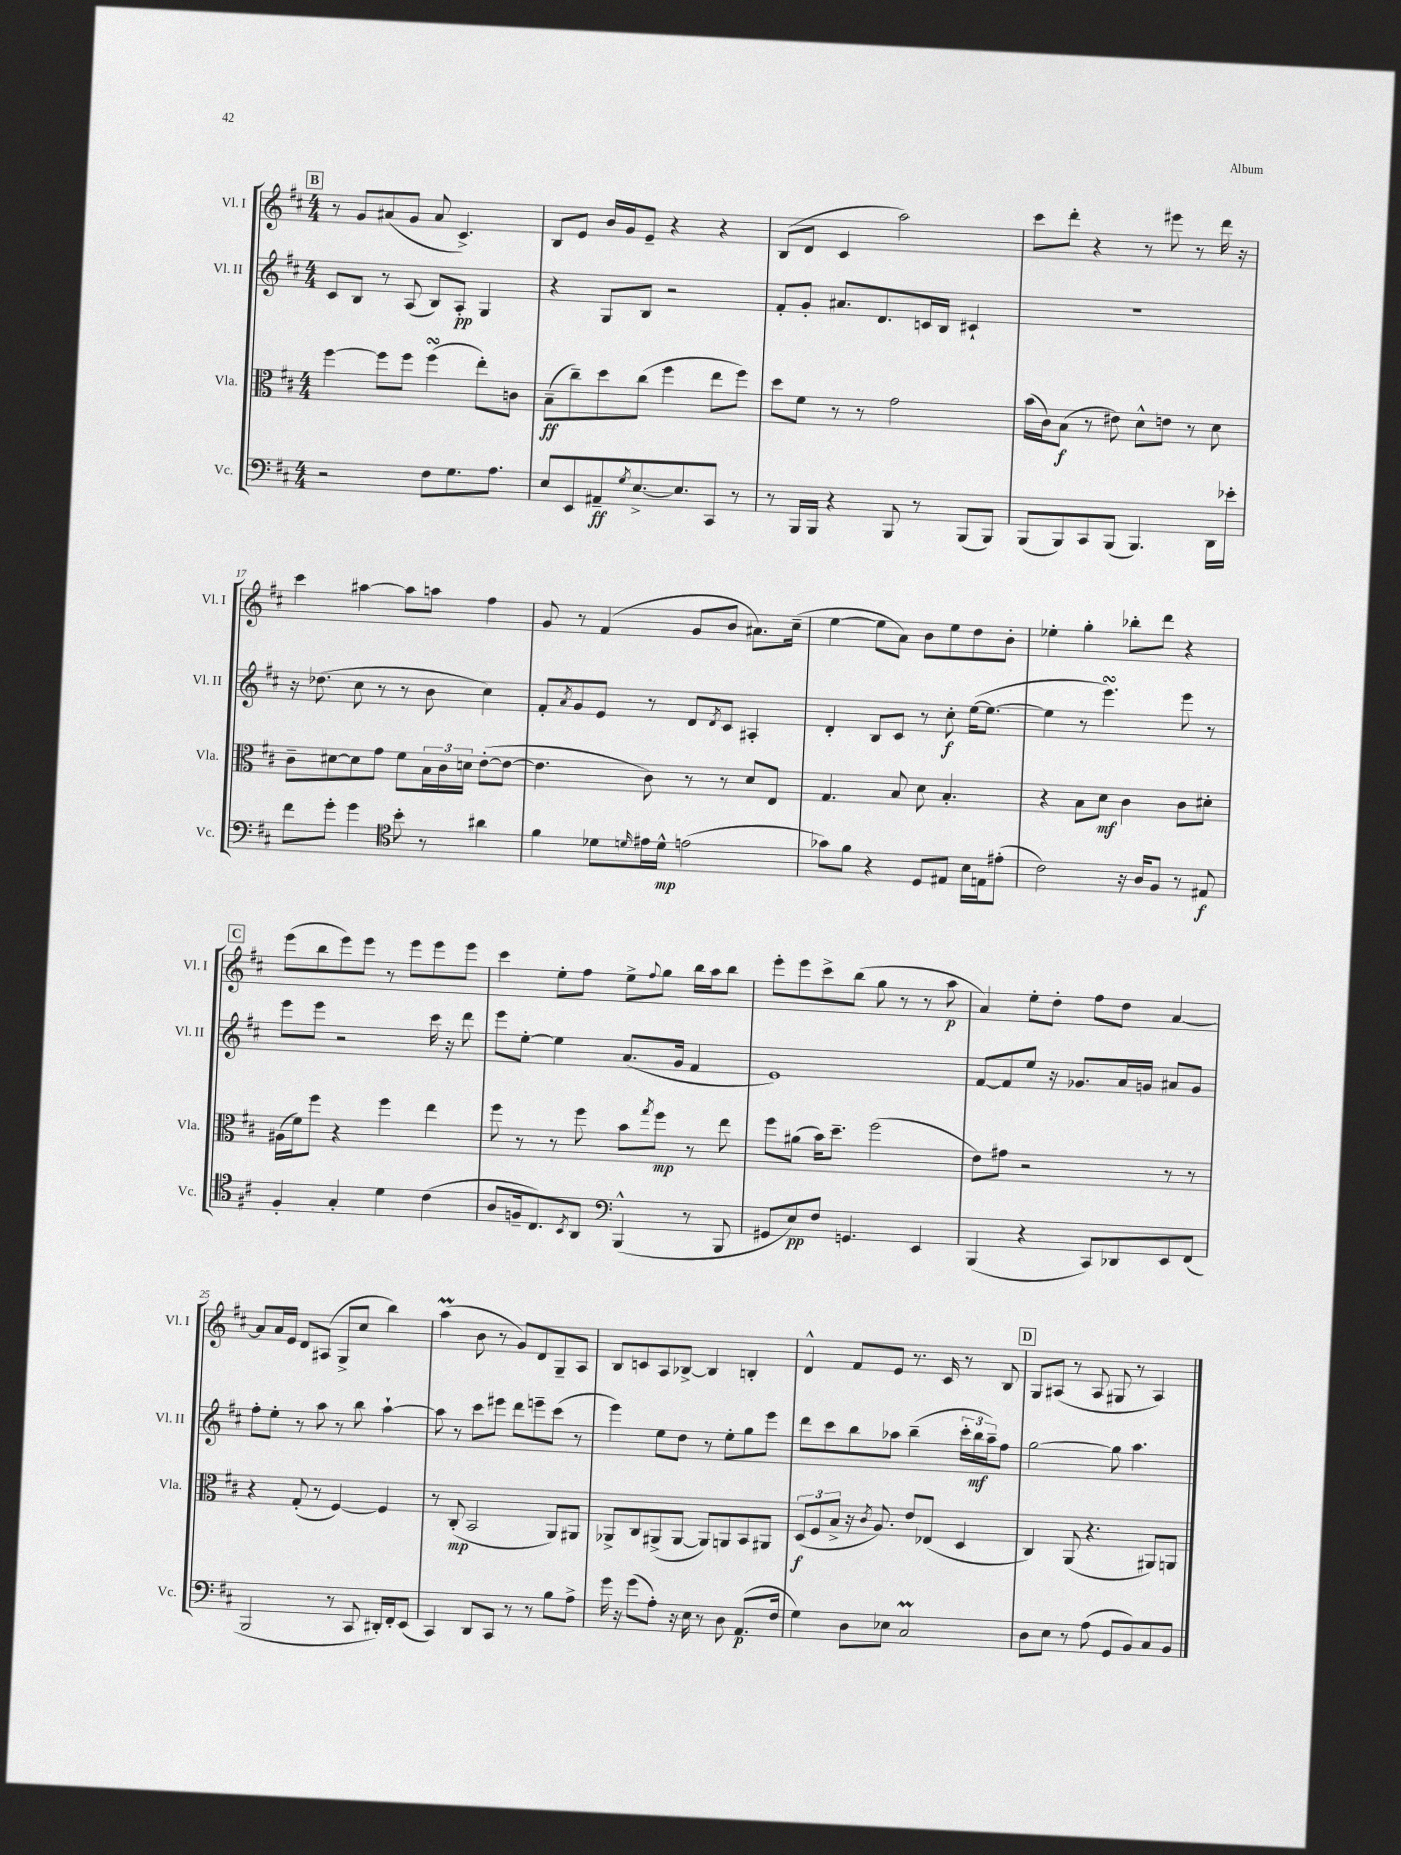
<<
\new StaffGroup <<
\new Staff = "s0" \with { instrumentName = "Vl. I" shortInstrumentName = "Vl. I" } {
    \clef treble \key d \major \numericTimeSignature \time 4/4
    \mark \markup { \box "B" } r8 g'8 ais'8( g'8 ais'8 cis'4.->) |
    b8 e'8 b'16 g'16 e'8-- r4 r4 |
    b8( d'8 cis'4 a''2) |
    cis'''8 d'''8-. r4 r8 eis'''8 r8 d'''16 r16 |
    cis'''4 ais''4~ ais''8 a''8 fis''4 |
    g'8 r8 fis'4( g'8 b'8 ais'8.) cis''16--( |
    e''4~ e''8 a'8) b'8 e''8 d''8 b'8-. |
    ees''4-. g''4-. bes''8-. d'''8 r4 |
    \mark \markup { \box "C" } e'''8( b''8 e'''8) e'''8 r8 e'''8 e'''8 e'''8 |
    cis'''4 e''8-. fis''8 e''8-> \appoggiatura { fis''8 } g''8 b''16 a''16 b''8 |
    e'''8-. e'''8 cis'''8-> b''8( g''8 r8 r8 a''8\p |
    a'4) e''8-. d''8-. fis''8 d''8 a'4~ |
    a'8 a'16 e'16 d'8 ais8( g8-> cis''8 b''4) |
    a''4\prall( b'8 r8 g'8) d'8 g8-- a8 |
    b8 c'8 a8 bes8~-> bes4 b4-. |
    d'4-^ fis'8 e'8 r8. cis'16 r8 b8 |
    \mark \markup { \box "D" } g8 ais8( r8 ais8 gis8 r8 ais4) \bar "|." |
}
\new Staff = "s1" \with { instrumentName = "Vl. II" shortInstrumentName = "Vl. II" } {
    \clef treble \key d \major \numericTimeSignature \time 4/4
    \mark \markup { \box "B" } cis'8 b8 r8 a8( b8) a8-.\pp g4 |
    r4 g8 b8 r2 |
    fis'8-. g'8-. ais'8. d'8. c'16 b16 cis'4-! |
    R1 |
    r16 des''8.( cis''8 r8 r8 b'8 cis''4) |
    fis'8-. \acciaccatura { a'8 } g'8 e'8 r8 d'8 \acciaccatura { d'8 } cis'8 ais4-. |
    d'4-. b8 cis'8 r8 cis''8-.\f e''16~( e''8.~ |
    e''4 r8 e'''4.\turn) e'''8 r8 |
    \mark \markup { \box "C" } e'''8 e'''8 r2 cis'''16 r16 d'''8 |
    e'''8 e''8~-. e''4 a'8.( g'16 fis'4 |
    e'1) |
    fis'8~ fis'8 e''8 r16 ges'8. a'16 g'16 ais'8 g'8 |
    fis''8-. e''8-. r8 a''8 r8 b''8 a''4~-! |
    a''8 r8 cis'''8 eis'''8 d'''8 e'''8-- cis'''8( r8 |
    e'''4) e''8 d''8 r8 e''8-. g''8 e'''8 |
    d'''8 cis'''8 b''8 aes''8 b''4--( \tuplet 3/2 { cis'''16-. b''16\mf aes''16--) } fis''8 |
    \mark \markup { \box "D" } g''2~ g''8 a''4. \bar "|." |
}
\new Staff = "s2" \with { instrumentName = "Vla." shortInstrumentName = "Vla." } {
    \clef alto \key d \major \numericTimeSignature \time 4/4
    \mark \markup { \box "B" } fis''4~ fis''8 fis''8 fis''4\turn( e''8-.) c'8 |
    b8--\ff( cis''8--) d''8 cis''8( fis''4 e''8 fis''8) |
    d''8 fis'8 r8 r8 g'2 |
    b'16( cis'16) b8\f( r8 eis'8) d'8-^ e'8 r8 d'8 |
    cis'8-- dis'8~ dis'8 g'8 fis'8 \tuplet 3/2 { b16 cis'16 d'16 } e'8~-.( e'8~ |
    e'4. cis'8) r8 r8 d'8 e8 |
    g4. b8 d'8 b4.-. |
    r4 b8 d'8\mf cis'4 cis'8 dis'8-. |
    \mark \markup { \box "C" } ais16( fis'16) fis''8 r4 fis''4 e''4 |
    fis''8 r8 r8 fis''8 b'8 \acciaccatura { g''8 } fis''8\mp r8 e''8 |
    fis''8 ais'8( b'16) d''8.-- fis''2( |
    e'8) gis'8 r2 r8 r8 |
    r4 g8-.( r8 fis4~) fis4 |
    r8 cis8-.\mp( b,2 a,8) ais,8 |
    aes,8-> cis8 ais,8->( ais,8~ ais,8) a,8 b,8 ais,8 |
    \tuplet 3/2 { d8\f( fis8 b8-> } r16 \acciaccatura { cis'8 } a8.) e'8 ees8( d4 |
    \mark \markup { \box "D" } cis4) a,8( r4. ais,8) a,8 \bar "|." |
}
\new Staff = "s3" \with { instrumentName = "Vc." shortInstrumentName = "Vc." } {
    \clef bass \key d \major \numericTimeSignature \time 4/4
    \mark \markup { \box "B" } r2 fis8 g8. a8. |
    e8 e,8 ais,8--\ff \acciaccatura { g8 } e8.~-> e8. cis,8 r8 |
    r8 b,,16 b,,16 r4 b,,8 r8 b,,8( b,,8) |
    b,,8( b,,8) cis,8 b,,8( b,,4.) d,16 ees'16-. |
    fis'8 g'8-. g'4 \clef tenor b'8-. r8 ais'4 |
    fis'4 des'8 \grace { d'16 } eis'16 d'16-^\mp e'2( |
    ges'8) fis'8 r4 d8 eis8 b16 e16 eis'8-.( |
    cis'2) r16 a16 fis8 r8 eis8\f |
    \mark \markup { \box "C" } fis4-. g4-. d'4 cis'4( |
    a8 f16-- cis8.) \acciaccatura { b,8 } a,8 \clef bass b,,4-^( r8 b,,8 |
    gis,8 e8\pp) fis8 g,4. e,4 |
    b,,4( r4 cis,8) des,8 e,8 fis,8( |
    b,,2 r8 cis,8 dis,16-.) fis,16-. e,8( |
    cis,4) d,8 cis,8 r8 r8 b8 a8-> |
    g'16 r16 g'8( a8-.) r16 e16 r8 d8 a,8.\p( fis16 |
    g4) d8 ees8 cis2\prall |
    \mark \markup { \box "D" } d8 e8 r8 a8( g,8 b,8) cis8 b,8 \bar "|." |
}
>>
>>
\layout { \context { \Score currentBarNumber = #13 } }
